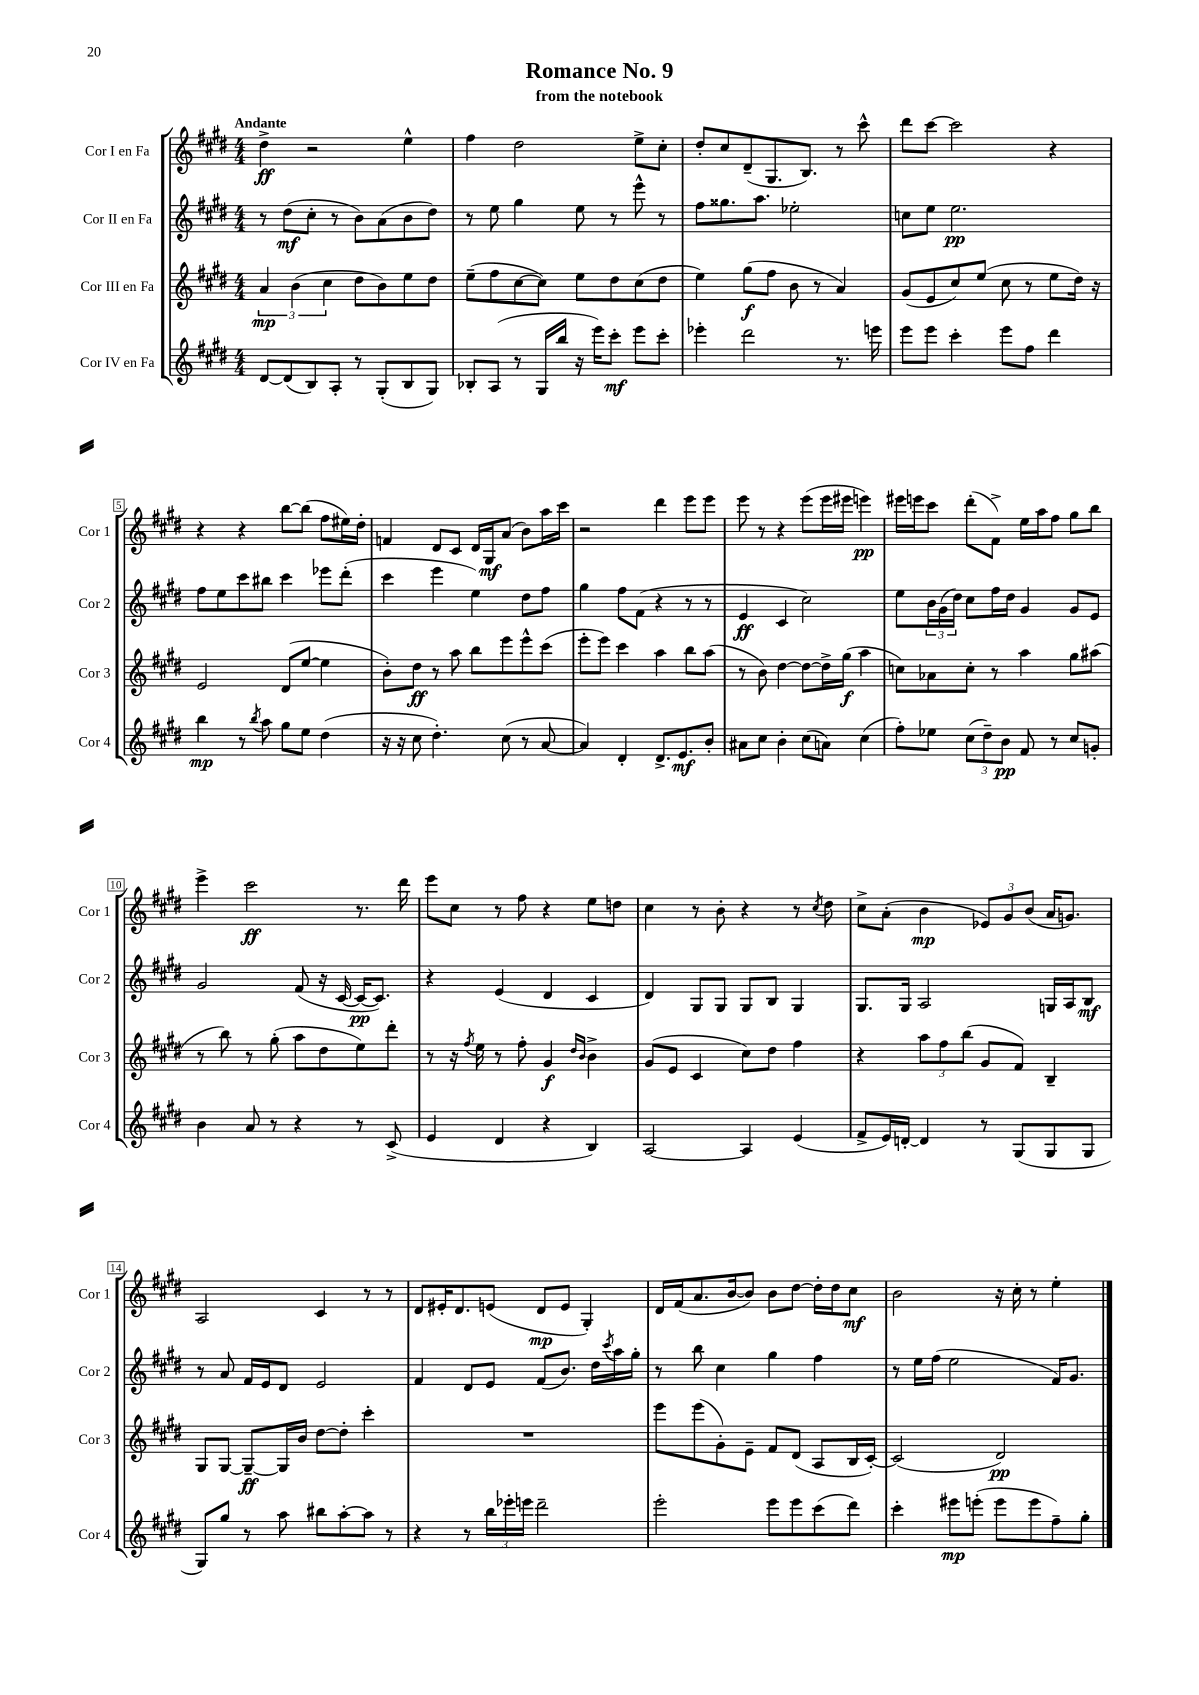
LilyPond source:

\header { title = "Romance No. 9" subtitle = "from the notebook" }
<<
\new StaffGroup <<
\new Staff = "s0" \with { instrumentName = "Cor I en Fa" shortInstrumentName = "Cor 1" } {
    \clef treble \key e \major \numericTimeSignature \time 4/4 \tempo "Andante"
    dis''4->\ff r2 e''4-^ |
    fis''4 dis''2 e''8-> cis''8-. |
    dis''8-. cis''8 dis'8--( gis8. b8.) r8 cis'''8-^ |
    dis'''8 cis'''8~ cis'''2 r4 |
    r4 r4 b''8~ b''8( fis''8 eis''16) dis''16-. |
    f'4 dis'8 cis'8 dis'16 gis16\mf a'8( b'8) a''16 cis'''16 |
    r2 dis'''4 e'''8 e'''8 |
    e'''8 r8 r4 e'''8( e'''16 eis'''16 e'''4\pp) |
    eis'''16 e'''16 cis'''8 dis'''8-.( fis'8->) e''16 a''16 fis''8 gis''8 b''8 |
    e'''4-> cis'''2\ff r8. dis'''16 |
    e'''8 cis''8 r8 fis''8 r4 e''8 d''8 |
    cis''4 r8 b'8-. r4 r8 \acciaccatura { cis''8 } dis''8 |
    cis''8-> a'8-.( b'4\mp \tuplet 3/2 { ees'8) gis'8 b'8( } a'16 g'8.) |
    a2 cis'4 r8 r8 |
    dis'8 eis'16-. dis'8. e'8( dis'8\mp e'8 gis4-.) |
    dis'16 fis'16( a'8. b'16~ b'8) b'8 dis''8~ dis''16-. dis''16 cis''8\mf |
    b'2 r16 cis''16-. r8 e''4-. \bar "|." |
}
\new Staff = "s1" \with { instrumentName = "Cor II en Fa" shortInstrumentName = "Cor 2" } {
    \clef treble \key e \major \numericTimeSignature \time 4/4
    r8 dis''8\mf( cis''8-. r8 b'8) a'8( b'8 dis''8) |
    r8 e''8 gis''4 e''8 r8 e'''8-^ r8 |
    fis''8 gisis''8. a''8. ees''2-. |
    c''8 e''8 e''2.\pp |
    fis''8 e''8 cis'''8 bis''8 cis'''4 ees'''8 dis'''8-.( |
    cis'''4 e'''4 e''4) dis''8 fis''8 |
    gis''4 fis''8 fis'8( r4 r8 r8 |
    e'4\ff cis'4 cis''2) |
    e''8 \tuplet 3/2 { b'16 gis'16( dis''16) } cis''8 fis''16 dis''16 gis'4 gis'8 e'8 |
    gis'2 fis'8( r16 cis'16~ cis'16~\pp cis'8.) |
    r4 e'4( dis'4 cis'4 |
    dis'4) gis8 gis8 gis8 b8 gis4 |
    gis8. gis16 a2 g16 a16 b8\mf |
    r8 a'8 fis'16 e'16 dis'8 e'2 |
    fis'4 dis'8 e'8 fis'8( b'8.) dis''16 \acciaccatura { cis'''8 } a''16 gis''16-. |
    r8 b''8 cis''4 gis''4 fis''4 |
    r8 e''16 fis''16( e''2 fis'16) gis'8. \bar "|." |
}
\new Staff = "s2" \with { instrumentName = "Cor III en Fa" shortInstrumentName = "Cor 3" } {
    \clef treble \key e \major \numericTimeSignature \time 4/4
    \tuplet 3/2 { a'4\mp b'4( cis''4 } dis''8 b'8) e''8 dis''8 |
    e''8--( fis''8 cis''8~ cis''8) e''8 dis''8 cis''8( dis''8 |
    e''4) gis''8\f( fis''8 b'8 r8 a'4) |
    gis'8( e'8 cis''8) e''8( cis''8 r8 e''8 dis''16) r16 |
    e'2 dis'8( e''8~ e''4 |
    b'8-.) dis''8\ff r8 a''8 b''8 e'''8 e'''8-^ cis'''8( |
    e'''8-. e'''8) cis'''4 a''4 b''8 a''8( |
    r8 b'8) dis''4~ dis''8~ dis''16-> gis''16\f( a''4 |
    c''8) aes'8 c''8-. r8 a''4 gis''8 ais''8( |
    r8 b''8) r8 gis''8-.( a''8 dis''8 e''8) dis'''8-. |
    r8 r16 \acciaccatura { fis''8 } e''16 r8 fis''8-. gis'4\f \grace { dis''16 b'16 } b'4-> |
    gis'8( e'8 cis'4 cis''8) dis''8 fis''4 |
    r4 \tuplet 3/2 { a''8 fis''8 b''8( } gis'8 fis'8) b4-- |
    gis8 gis8~ gis8~--\ff gis16 b'16 dis''8~ dis''8-. cis'''4-. |
    R1 |
    e'''8 e'''8( gis'8-.) e'8-- fis'8 dis'8( a8 b16 cis'16~-.) |
    cis'2( dis'2\pp) \bar "|." |
}
\new Staff = "s3" \with { instrumentName = "Cor IV en Fa" shortInstrumentName = "Cor 4" } {
    \clef treble \key e \major \numericTimeSignature \time 4/4
    dis'8~ dis'8( b8) a8-. r8 gis8-.( b8 gis8) |
    bes8-. a8( r8 gis16 b''16 r16 e'''16) cis'''8-.\mf e'''8 cis'''8-. |
    ees'''4-. dis'''2 r8. e'''16 |
    e'''8 e'''8 cis'''4-. e'''8 fis''8 dis'''4 |
    b''4\mp r8 \acciaccatura { b''8 } a''8 gis''8 e''8 dis''4( |
    r16 r16 cis''8 dis''4.-.) cis''8( r8 a'8~ |
    a'4) dis'4-. dis'8.-> e'8.\mf b'8-. |
    ais'8 cis''8 b'4-. cis''8( a'8) cis''4( |
    fis''8-.) ees''8 \tuplet 3/2 { cis''8( dis''8--) b'8\pp } fis'8 r8 cis''8 g'8-. |
    b'4 a'8 r8 r4 r8 cis'8->( |
    e'4 dis'4 r4 b4) |
    a2~ a4 e'4( |
    fis'8-> e'16) d'16~-. d'4 r8 gis8( gis8 gis8 |
    gis8) gis''8 r8 a''8 bis''8 a''8~-. a''8 r8 |
    r4 r8 \tuplet 3/2 { b''16 ees'''16-. e'''16 } dis'''2-- |
    e'''2-. e'''8 e'''8 cis'''8( dis'''8) |
    cis'''4-. eis'''8\mp e'''8-.( e'''8 e'''8 fis''8--) gis''8-. \bar "|." |
}
>>
>>
\layout { \context { \Score \override BarNumber.stencil = #(make-stencil-boxer 0.1 0.3 ly:text-interface::print) } }
